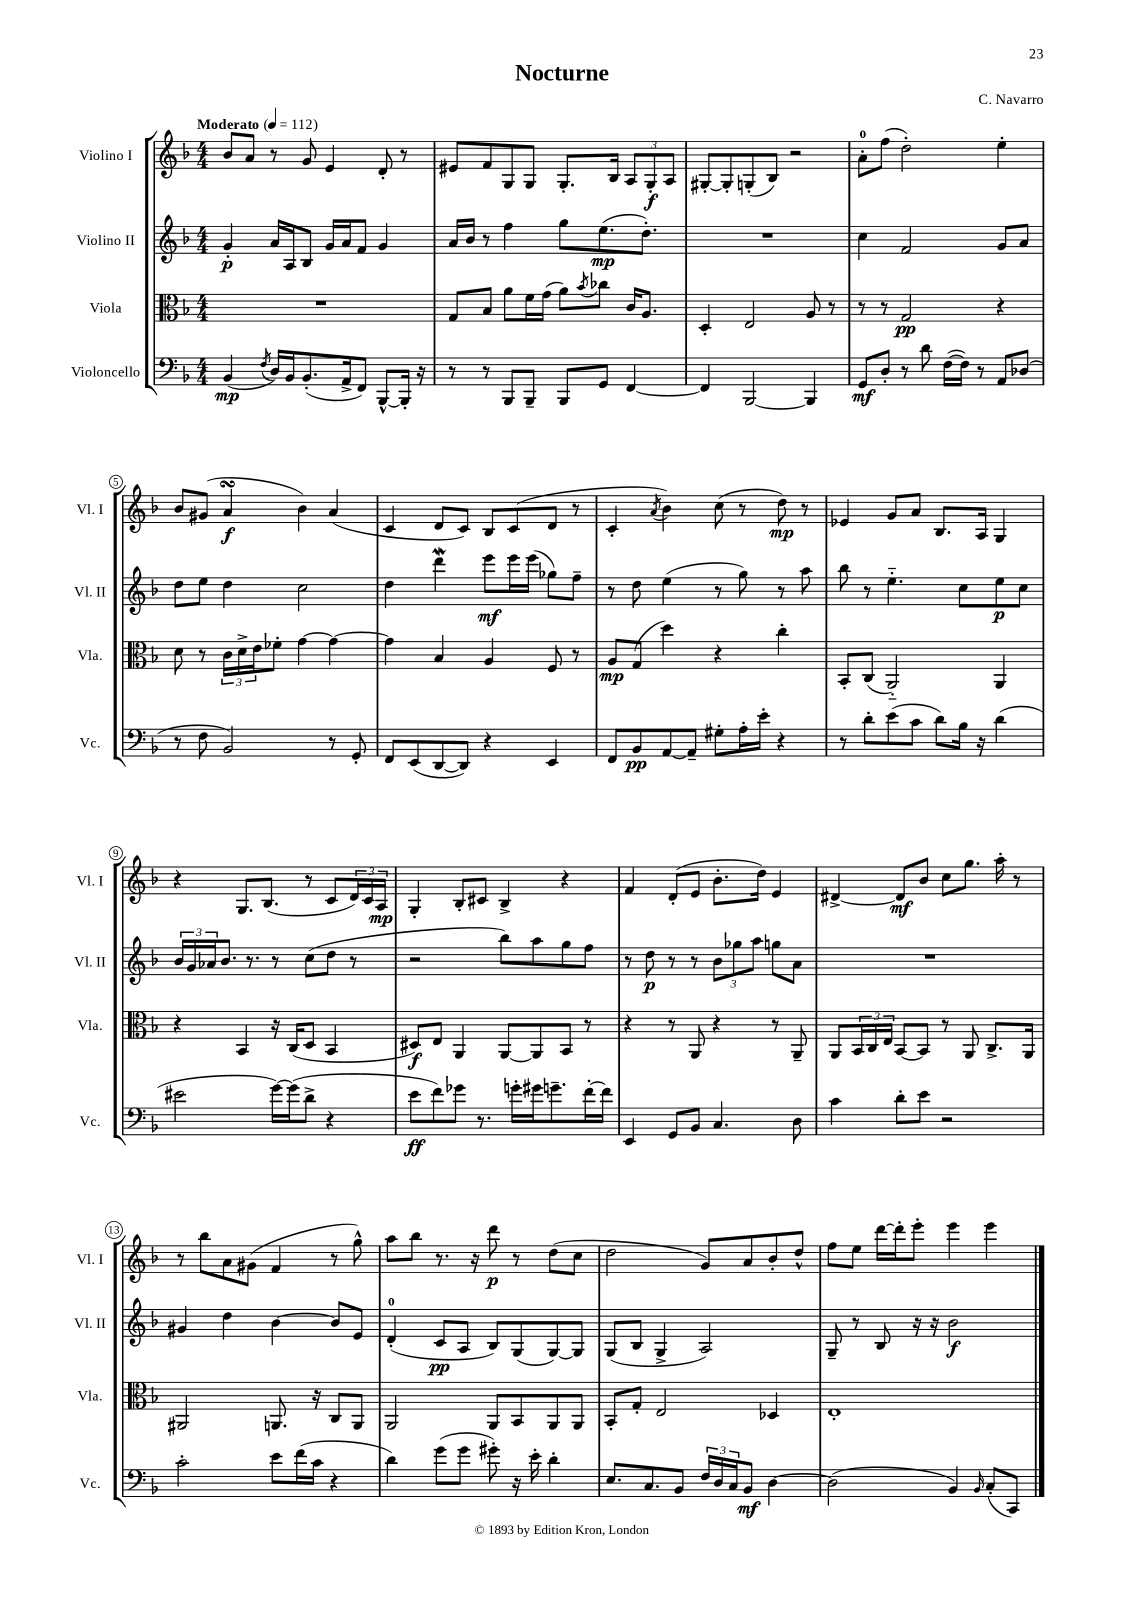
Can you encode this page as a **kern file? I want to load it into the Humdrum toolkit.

**kern	**dynam	**kern	**dynam	**kern	**dynam	**kern	**dynam
*part4	*part4	*part3	*part3	*part2	*part2	*part1	*part1
*staff4	*staff4	*staff3	*staff3	*staff2	*staff2	*staff1	*staff1
*I"Violoncello	*	*I"Viola	*	*I"Violino II	*	*I"Violino I	*
*I'Vc.	*	*I'Vla.	*	*I'Vl. II	*	*I'Vl. I	*
*clefF4	*	*clefC3	*	*clefG2	*	*clefG2	*
*k[b-]	*	*k[b-]	*	*k[b-]	*	*k[b-]	*
*M4/4	*	*M4/4	*	*M4/4	*	*M4/4	*
*MM112	*	*MM112	*	*MM112	*	*MM112	*
=1	=1	=1	=1	=1	=1	=1	=1
!	!	!	!	!	!	!LO:TX:a:B:t=Moderato	!
(4BB-/	mp	1r	.	4g'/	p	8b-/L	.
.	.	.	.	.	.	8a/J	.
8qF/	.	.	.	.	.	.	.
16D/LL)	.	.	.	16a/LL	.	8r	.
16BB-/J	.	.	.	16A/J	.	.	.
(8.BB-'/	.	.	.	8B-/J	.	8g/	.
.	.	.	.	16g/LL	.	4e/	.
16AA^/k	.	.	.	16a/J	.	.	.
8FF/J)	.	.	.	8f/J	.	.	.
[8BBB-^^/L	.	.	.	4g/	.	8d'/	.
16BBB-'/Jk]	.	.	.	.	.	8r	.
16r	.	.	.	.	.	.	.
=2	=2	=2	=2	=2	=2	=2	=2
8r	.	8G/L	.	16a/LL	.	8e#X/L	.
.	.	.	.	16b-/JJ	.	.	.
8r	.	8B-/J	.	8r	.	8f/	.
8BBB-/L	.	8a\L	.	4ff\	.	8G/	.
8BBB-~/J	.	16f\L	.	.	.	8G/J	.
.	.	(16g\JJ	.	.	.	.	.
8BBB-/L	.	8a\L)	.	8gg\L	.	8.G'/L	.
.	.	8qb-/	.	.	.	.	.
8GG/J	.	8cc-X\J	.	(8.ee\	mp	.	.
.	.	.	.	.	.	16B-/Jk	.
[4FF/	.	16c/KL	.	.	.	12A/L	.
.	.	8.A/J	.	8.dd'\J)	.	.	.
.	.	.	.	.	.	12G'/	f
.	.	.	.	.	.	12A/J	.
=3	=3	=3	=3	=3	=3	=3	=3
4FF/]	.	4D'/	.	1r	.	[8G#X'/L	.
.	.	.	.	.	.	8G#'/]	.
[2BBB-/	.	2E/	.	.	.	(8Gn'/	.
.	.	.	.	.	.	8B-/J)	.
.	.	.	.	.	.	2r	.
4BBB-/]	.	8A/	.	.	.	.	.
.	.	8r	.	.	.	.	.
=4	=4	=4	=4	=4	=4	=4	=4
8GG/L	mf	8r	.	4cc\	.	8a'\L	.
8D'/J	.	8r	.	.	.	(8ff\J	.
8r	.	2G/	pp	2f/	.	2dd'\)	.
8d\	.	.	.	.	.	.	.
([16F\LL	.	.	.	.	.	.	.
16F\JJ])	.	.	.	.	.	.	.
8r	.	.	.	.	.	.	.
8AA/L	.	4r	.	8g/L	.	4ee'\	.
(8D-X/J	.	.	.	8a/J	.	.	.
!!LO:LB:g=z
=5	=5	=5	=5	=5	=5	=5	=5
8r	.	8d\	.	8dd\L	.	8b-/L	.
8F\	.	8r	.	8ee\J	.	(8g#X/J	.
2BB-/)	.	24c\LL	.	4dd\	.	4asSsS/	f
.	.	24d^\	.	.	.	.	.
.	.	24e\J	.	.	.	.	.
.	.	8f-X'\J	.	.	.	.	.
.	.	[4g\	.	2cc\	.	4b-\)	.
8r	.	4g\_	.	.	.	(4a/	.
8GG'/	.	.	.	.	.	.	.
=6	=6	=6	=6	=6	=6	=6	=6
8FF/L	.	4g\]	.	4dd\	.	4c/	.
(8EE/	.	.	.	.	.	.	.
[8DD/	.	4B-/	.	4dddW\	.	8d/L	.
8DD/J])	.	.	.	.	.	8c/J)	.
4r	.	4A/	.	8eee\L	mf	8B-/L	.
.	.	.	.	16eee\L	.	(8c/	.
.	.	.	.	(16eee\JJ	.	.	.
4EE/	.	8F/	.	8gg-X\L)	.	8d/J	.
.	.	8r	.	8ff~\J	.	8r	.
=7	=7	=7	=7	=7	=7	=7	=7
8FF/L	.	8A/L	mp	8r	.	4c'/	.
8BB-/	pp	(8G/J	.	8dd\	.	.	.
.	.	.	.	.	.	8qa/	.
[8AA/	.	4dd\)	.	(4ee\	.	4b-\)	.
8AA~/J]	.	.	.	.	.	.	.
8G#X'\L	.	4r	.	8r	.	(8cc\	.
16A'\L	.	.	.	8gg\)	.	8r	.
16e'\JJ	.	.	.	.	.	.	.
4r	.	4cc'\	.	8r	.	8dd\)	mp
.	.	.	.	8aa\	.	8r	.
=8	=8	=8	=8	=8	=8	=8	=8
8r	.	8BB-'/L	.	8bb-\	.	4e-X/	.
8d'\L	.	(8C/J	.	8r	.	.	.
(8e\	.	2AA/)	.	4.ee\	.	8g/L	.
8c\J	.	.	.	.	.	8a/J	.
8d\L)	.	.	.	.	.	8.B-/L	.
16B-\Jk	.	.	.	8cc\L	.	.	.
16r	.	.	.	.	.	16A/Jk	.
(4d\	.	4AA/	.	8ee\	p	4G/	.
.	.	.	.	8cc\J	.	.	.
!!LO:LB:g=z
=9	=9	=9	=9	=9	=9	=9	=9
2e#X\	.	4r	.	24b-/LL	.	4r	.
.	.	.	.	24g/	.	.	.
.	.	.	.	24a-X/J	.	.	.
.	.	.	.	8.b-/J	.	.	.
.	.	4BB-/	.	.	.	8.G/L	.
.	.	.	.	8.r	.	.	.
.	.	.	.	.	.	(8.B-/J	.
[16g\LL)	.	16r	.	8r	.	.	.
(16g\J]	.	(16C/KL	.	.	.	.	.
8d^\J	.	8D/J	.	(8cc\L	.	8r	.
4r	.	4BB-/	.	8dd\J	.	8c/L	.
.	.	.	.	8r	.	24d/L)	.
.	.	.	.	.	.	24c/	.
.	.	.	.	.	.	24A/JJ	mp
=10	=10	=10	=10	=10	=10	=10	=10
8e\L	ff	8D#X/L)	f	2r	.	4G'/	.
8f\)	.	8E/J	.	.	.	.	.
8g-X\J	.	4AA/	.	.	.	8B-'/L	.
8.r	.	.	.	.	.	8c#X/J	.
.	.	[8AA/L	.	8bb-\L)	.	4B-^/	.
16gn'\LL	.	.	.	.	.	.	.
16g#X\J	.	8AA/]	.	8aa\	.	.	.
8.gn~\	.	.	.	.	.	.	.
.	.	8BB-/J	.	8gg\	.	4r	.
[16f'\L	.	8r	.	8ff\J	.	.	.
16f\JJ]	.	.	.	.	.	.	.
=11	=11	=11	=11	=11	=11	=11	=11
4EE/	.	4r	.	8r	.	4f/	.
.	.	.	.	8dd\	p	.	.
8GG/L	.	8r	.	8r	.	(8d'/L	.
8BB-/J	.	8AA/	.	8r	.	8e/J	.
4.C/	.	4r	.	12b-\L	.	8.b-'\L	.
.	.	.	.	12gg-X\	.	.	.
.	.	.	.	12aa\J	.	.	.
.	.	.	.	.	.	16dd\Jk)	.
.	.	8r	.	8ggn\L	.	4e/	.
8D\	.	8AA~/	.	8a\J	.	.	.
=12	=12	=12	=12	=12	=12	=12	=12
4c\	.	8AA/L	.	1r	.	[4d#X^/	.
.	.	24BB-/L	.	.	.	.	.
.	.	24C/	.	.	.	.	.
.	.	24E/JJ	.	.	.	.	.
8d'\L	.	[8BB-/L	.	.	.	8d#/L]	mf
8e\J	.	8BB-/J]	.	.	.	8b-/J	.
2r	.	8r	.	.	.	8cc\L	.
.	.	8AA/	.	.	.	8.gg\J	.
.	.	8.C^/L	.	.	.	.	.
.	.	.	.	.	.	16aa'\	.
.	.	.	.	.	.	8r	.
.	.	16AA/Jk	.	.	.	.	.
!!LO:LB:g=z
=13	=13	=13	=13	=13	=13	=13	=13
2c'\	.	2AA#X/	.	4g#X/	.	8r	.
.	.	.	.	.	.	8bb-\L	.
.	.	.	.	4dd\	.	8a\	.
.	.	.	.	.	.	(8g#X\J	.
8e\L	.	8.AAn/	.	[4b-\	.	4f/	.
(16f\L	.	.	.	.	.	.	.
16c\JJ	.	16r	.	.	.	.	.
4r	.	8C/L	.	8b-/L]	.	8r	.
.	.	8AA/J	.	8e/J	.	8gg^^\)	.
=14	=14	=14	=14	=14	=14	=14	=14
4d\)	.	2AA/	.	(4d'/	.	8aa\L	.
.	.	.	.	.	.	8bb-\J	.
(8g\L	.	.	.	8c/L	pp	8.r	.
8g\J	.	.	.	8A/J	.	.	.
.	.	.	.	.	.	16r	.
8g#X'\)	.	8AA/L	.	8B-/L)	.	8ddd\	p
16r	.	8BB-/	.	(8G/	.	8r	.
16e'\	.	.	.	.	.	.	.
4d'\	.	8AA/	.	[8G/)	.	(8dd\L	.
.	.	8AA/J	.	8G/J]	.	8cc\J	.
=15	=15	=15	=15	=15	=15	=15	=15
8.E/L	.	8BB-'/L	.	(8G/L	.	2dd\	.
.	.	8G'/J	.	8B-/J	.	.	.
8.C/	.	.	.	.	.	.	.
.	.	2E/	.	4G^/	.	.	.
8BB-/J	.	.	.	.	.	.	.
24F/LL	.	.	.	2A/)	.	8g/L)	.
24D/	.	.	.	.	.	.	.
24C/J	.	.	.	.	.	.	.
8BB-/J	mf	.	.	.	.	8a/	.
[4D\	.	4D-X/	.	.	.	8b-'/	.
.	.	.	.	.	.	8dd^^/J	.
=16	=16	=16	=16	=16	=16	=16	=16
(2D\]	.	1E'	.	8G~/	.	8ff\L	.
.	.	.	.	8r	.	8ee\J	.
.	.	.	.	8B-/	.	[16ddd\LL	.
.	.	.	.	.	.	16ddd'\J]	.
.	.	.	.	16r	.	8eee'\J	.
.	.	.	.	16r	.	.	.
4BB-/)	.	.	.	2b-\	f	4eee\	.
16qqBB-/	.	.	.	.	.	.	.
(8C'/L	.	.	.	.	.	4eee\	.
8CC/J)	.	.	.	.	.	.	.
==	==	==	==	==	==	==	==
*-	*-	*-	*-	*-	*-	*-	*-
